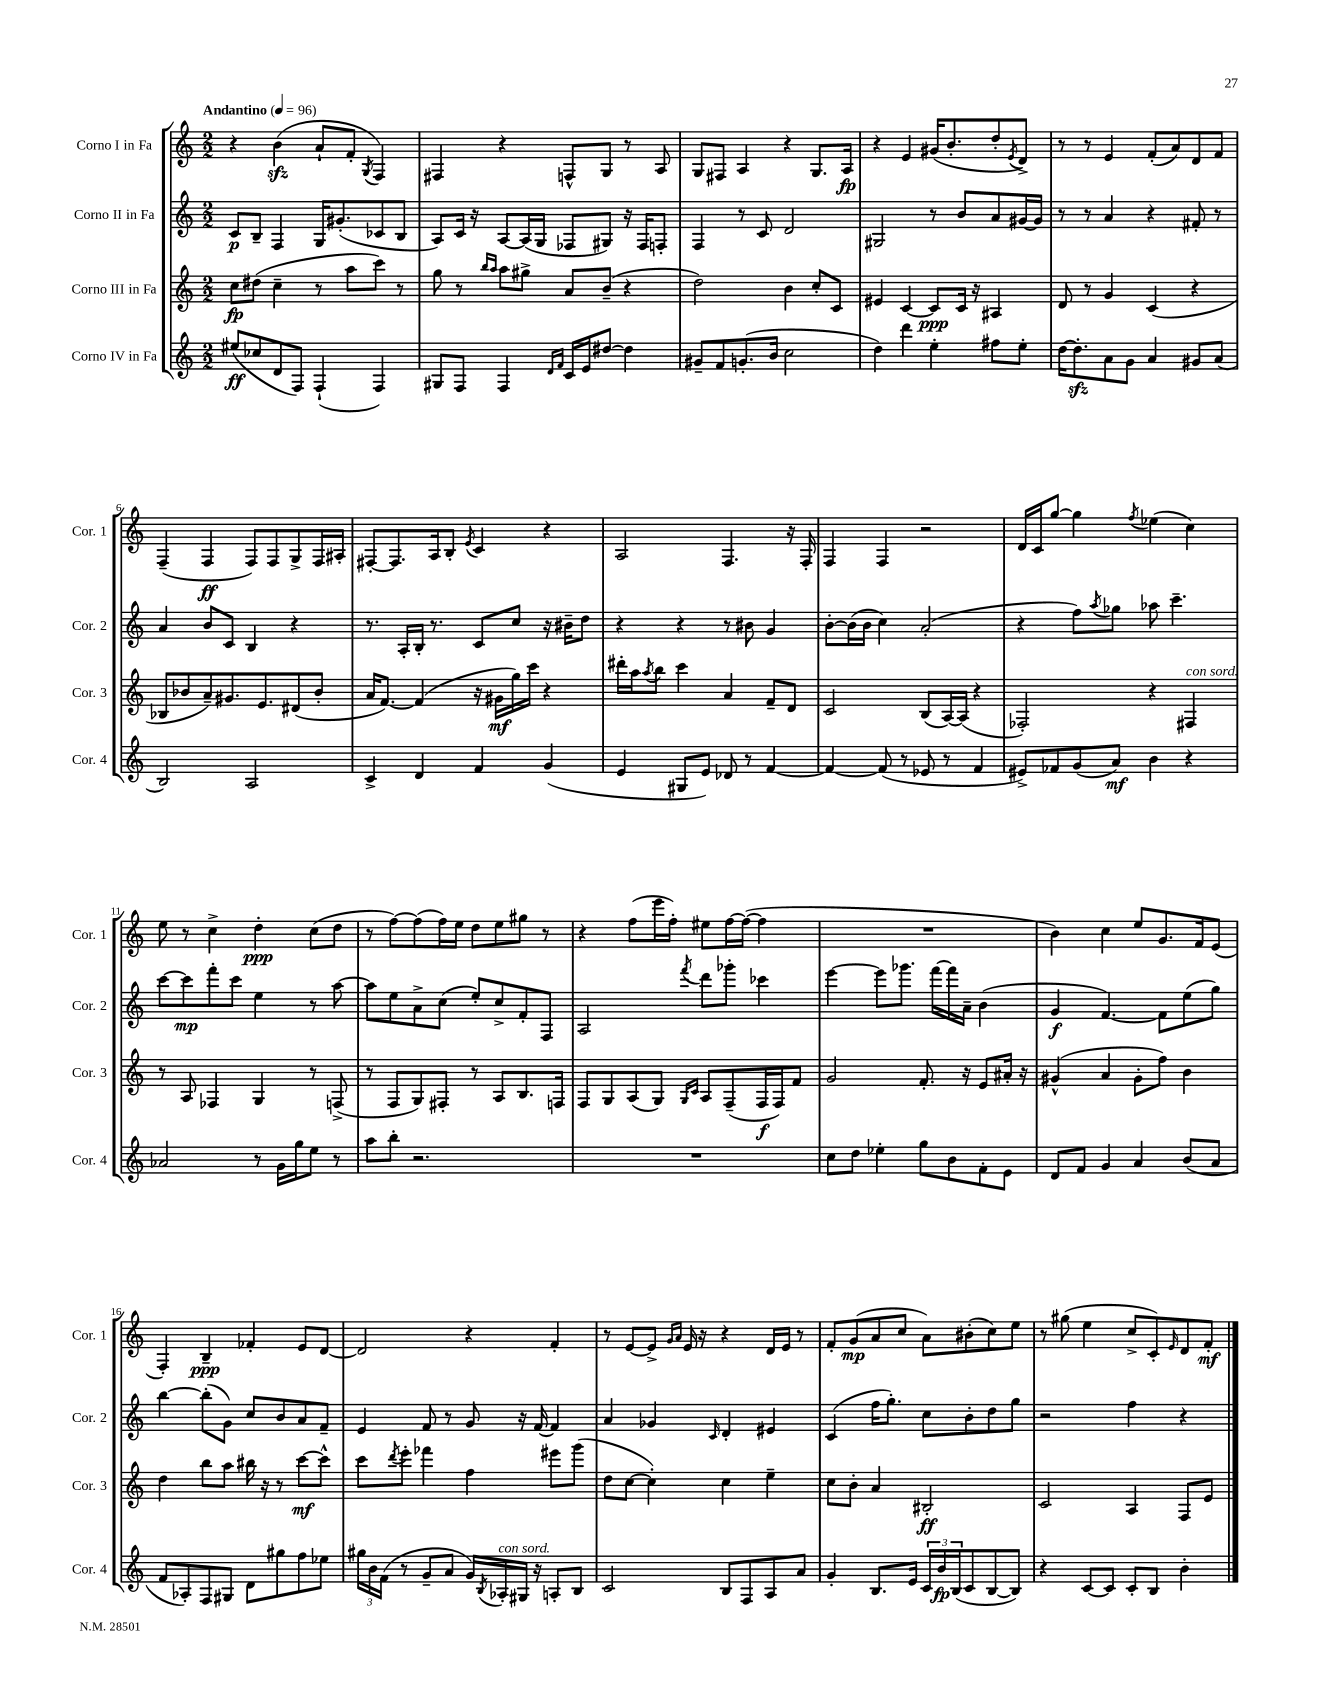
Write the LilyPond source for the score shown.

<<
\new StaffGroup <<
\new Staff = "s0" \with { instrumentName = "Corno I in Fa" shortInstrumentName = "Cor. 1" } {
    \clef treble \key c \major \numericTimeSignature \time 2/2 \tempo "Andantino" 4 = 96
    r4 b'4\sfz( a'8-! f'8-. \acciaccatura { g8 } f4) |
    fis4 r4 f8-^ g8 r8 a8 |
    g8 fis8 a4 r4 g8. a16\fp |
    r4 e'4 gis'16( b'8.-. d''8-. \acciaccatura { e'8 } d'8->) |
    r8 r8 e'4 f'8-.( a'8) d'8 f'8 |
    f4--( f4\ff f8) f8 g8-> f16 ais16-. |
    fis8~-. fis8. a16 b8-. \acciaccatura { e'8 } c'4 r4 |
    a2 f4. r16 f16-. |
    f4 f4 r2 |
    d'16 c'16 g''8~ g''4 \acciaccatura { f''8 } ees''4( c''4) |
    e''8 r8 c''4-> d''4-.\ppp c''8( d''8 |
    r8 f''8~) f''8( f''16) e''16 d''8 e''8 gis''8 r8 |
    r4 f''8( e'''16 f''16-.) eis''8 f''16~ f''16~( f''4 |
    R1 |
    b'4) c''4 e''8 g'8. f'16 e'8( |
    f4-.) b4--\ppp fes'4-. e'8 d'8~ |
    d'2 r4 f'4-. |
    r8 e'8~ e'8-> \grace { g'16 a'16 } e'16 r16 r4 d'16 e'16 r8 |
    f'8-. g'8\mp( a'8 c''8 a'8) bis'8-.( c''8) e''8 |
    r8 gis''8( e''4 c''8-> c'8-.) \grace { e'16 } d'8 f'8-.\mf \bar "|." |
}
\new Staff = "s1" \with { instrumentName = "Corno II in Fa" shortInstrumentName = "Cor. 2" } {
    \clef treble \key c \major \numericTimeSignature \time 2/2
    c'8\p b8-- f4 g16 gis'8.-.( ces'8 b8 |
    a8) c'16 r16 a8~ a16( g16 fes8 gis8) r16 fes16 f8-. |
    f4 r8 c'8 d'2 |
    gis2 r8 b'8 a'8 gis'16~ gis'16 |
    r8 r8 a'4 r4 fis'8-. r8 |
    a'4 b'8 c'8 b4 r4 |
    r8. a16-. b16-. r8. c'8 c''8 r16 bis'16-- d''8 |
    r4 r4 r8 bis'8 g'4 |
    b'8~-. b'16( b'16 c''4) a'2-.( |
    r4 f''8) \acciaccatura { a''8 } ges''8 aes''8 c'''4.-- |
    c'''8~ c'''8\mp f'''8-. c'''8 e''4 r8 a''8~ |
    a''8 e''8 a'8-> c''8( e''8-.) c''8-> f'8-. f8 |
    a2 \acciaccatura { f'''8 } d'''8 ges'''8-. ces'''4 |
    e'''4~ e'''8 ges'''8. f'''16~ f'''16 a'16-- b'4( |
    g'4\f f'4.~) f'8 e''8( g''8) |
    b''4~ b''8-.( g'8) c''8 b'8 a'8 f'8-- |
    e'4 f'8 r8 g'8 r16 f'16~ f'4 |
    a'4 ges'4 \grace { c'16 } d'4-. eis'4 |
    c'4( f''16 g''8.-.) c''8 b'8-. d''8 g''8 |
    r2 f''4 r4 \bar "|." |
}
\new Staff = "s2" \with { instrumentName = "Corno III in Fa" shortInstrumentName = "Cor. 3" } {
    \clef treble \key c \major \numericTimeSignature \time 2/2
    c''8\fp dis''8( c''4-- r8 a''8 c'''8) r8 |
    g''8 r8 \grace { b''16 a''16 } a''8 gis''8-> a'8 b'8--( r4 |
    d''2) b'4 c''8-. c'8 |
    eis'4 c'4~ c'8\ppp c'16 r16 ais4 |
    d'8 r8 g'4 c'4( r4 |
    bes8 bes'8 a'8--) gis'8. e'8. dis'8( bes'8-. |
    a'16 f'8.~) f'4( r16 gis'16\mf g''16) c'''16 r4 |
    dis'''16-. a''16 \acciaccatura { a''8 } b''8 c'''4 a'4 f'8-- d'8 |
    c'2 b8( a16~) a16( r4 |
    fes2-.) r4 fis4^\markup { \italic "con sord." } |
    r8 a8 fes4 g4 r8 f8->( |
    r8 f8 g8) fis8-. r8 a8 b8. f16 |
    f8 g8 a8( g8) \grace { g16 c'16 } a8 f8--( f16\f f16) f'8 |
    g'2 f'8.-. r16 e'8 ais'16-. r16 |
    gis'4-^( a'4 gis'8-. f''8) b'4 |
    d''4 b''8 a''8 bis''16 r16 r8 c'''8~\mf c'''8-^ |
    c'''8 \acciaccatura { d'''8 } e'''8-. fes'''4 f''4 eis'''8 g'''8( |
    d''8 c''8~ c''4-.) c''4 e''4-- |
    c''8 b'8-. a'4 bis2-.\ff |
    c'2 a4 f8 e'8 \bar "|." |
}
\new Staff = "s3" \with { instrumentName = "Corno IV in Fa" shortInstrumentName = "Cor. 4" } {
    \clef treble \key c \major \numericTimeSignature \time 2/2
    eis''8\ff( ces''8 d'8 f8) f4-!( f4) |
    gis8 f8 f4 \grace { d'16 f'16 } c'16 e'16 dis''8~ dis''4 |
    gis'8-- f'8 g'8.-.( b'16 c''2 |
    d''4) d'''4 e''4-. fis''8 e''8-. |
    d''16~ d''8.-.\sfz a'8 g'8 a'4 gis'8 a'8( |
    b2) a2 |
    c'4-> d'4 f'4 g'4( |
    e'4 gis8 e'8) des'8 r8 f'4~ |
    f'4~ f'8( r8 ees'8 r8 f'4 |
    eis'8->) fes'8 g'8( a'8\mf) b'4 r4 |
    aes'2 r8 g'16 g''16 e''8 r8 |
    a''8 b''8-. r2. |
    R1 |
    c''8 d''8 ees''4-. g''8 b'8 f'8-. e'8 |
    d'8 f'8 g'4 a'4 b'8( a'8 |
    f'8 aes8-.) f8 gis8 d'8 gis''8 f''8 ees''8 |
    \tuplet 3/2 { gis''16 b'16 f'16( } r8 g'8-- a'8 g'16) \acciaccatura { b8 } aes16-.^\markup { \italic "con sord." } gis16 r16 a8-. b8 |
    c'2 b8 f8 a8 a'8 |
    g'4-. b8. e'16 \tuplet 3/2 { c'16 b'16\fp b16( } c'8 b8~ b8) |
    r4 c'8~ c'8 c'8-. b8 b'4-. \bar "|." |
}
>>
>>
